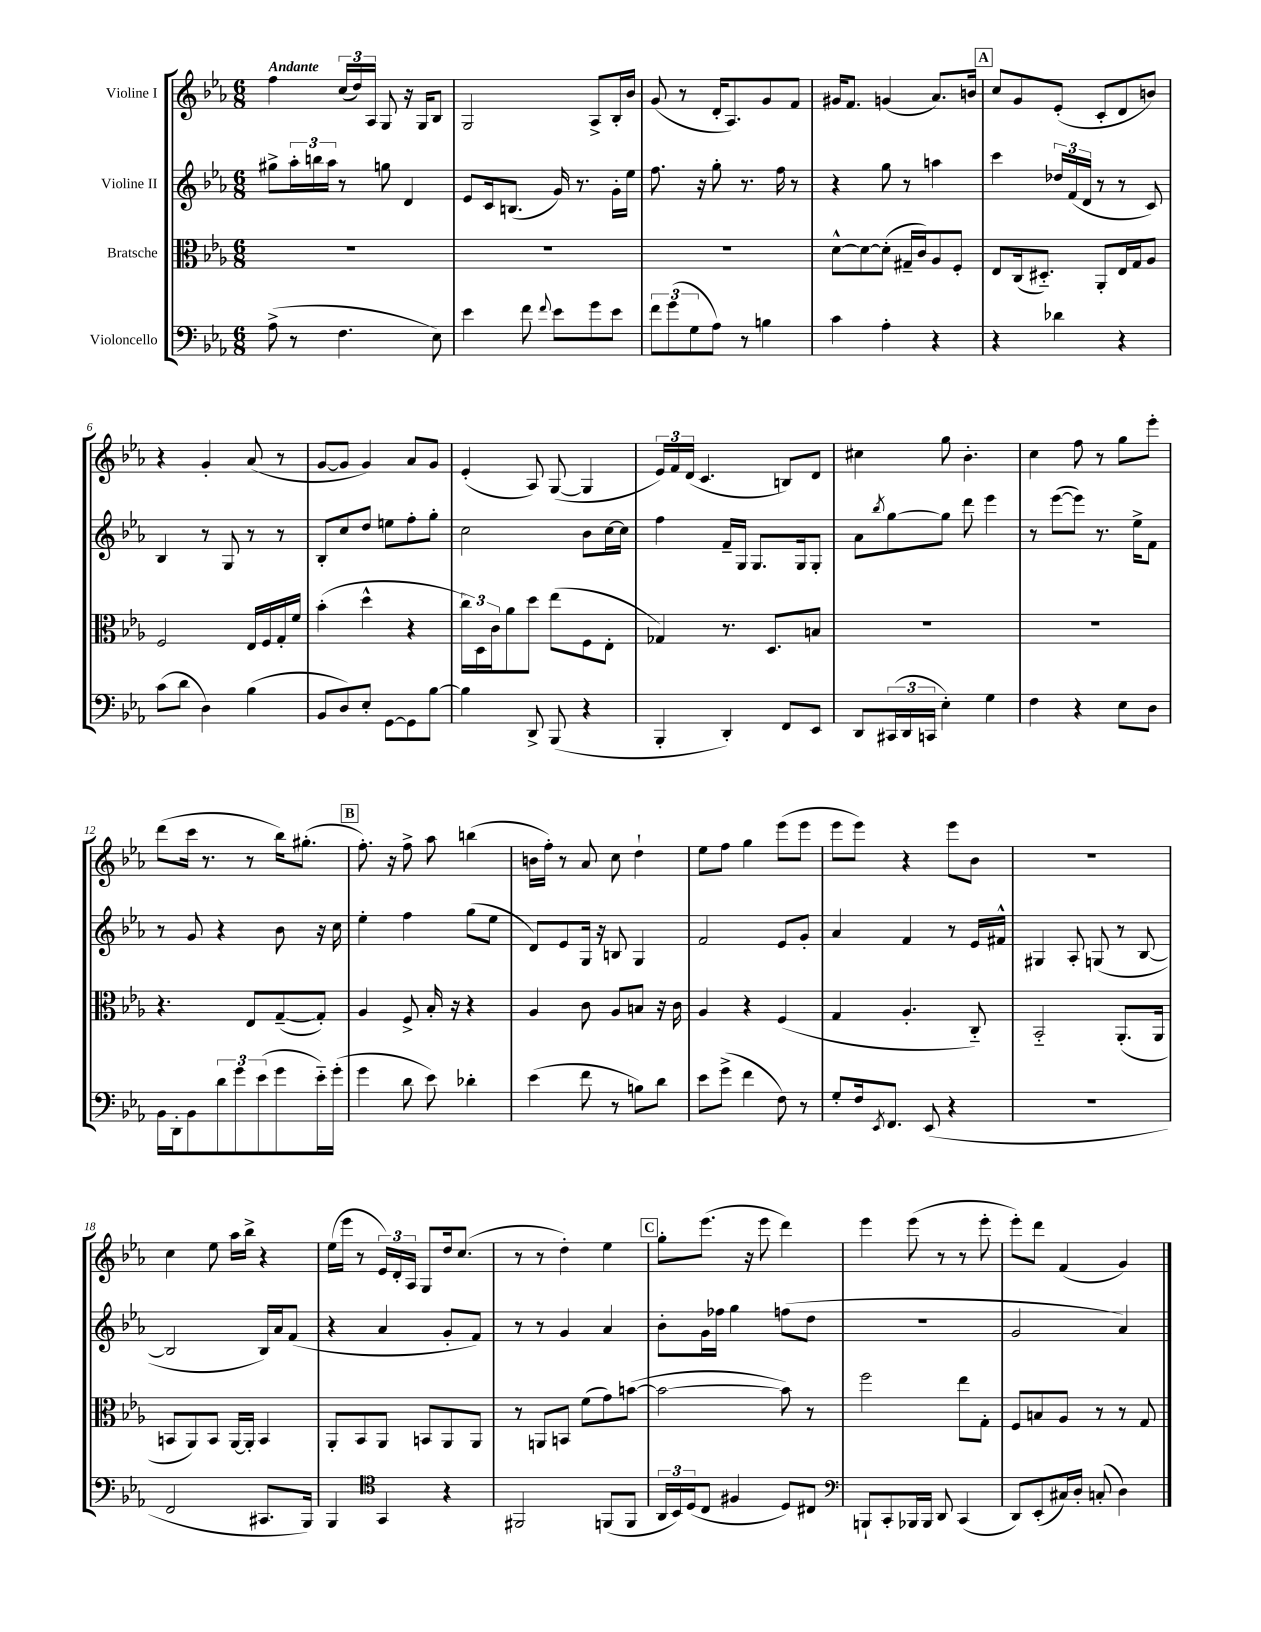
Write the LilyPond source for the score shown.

<<
\new StaffGroup <<
\new Staff = "s0" \with { instrumentName = "Violine I" } {
    \clef treble \key ees \major \numericTimeSignature \time 6/8 \tempo "Andante"
    f''4 \tuplet 3/2 { c''16( d''16) aes16 } g8 r16 g16 bes8 |
    g2 aes8-> bes16-. bes'16 |
    g'8( r8 d'16-. aes8.) g'8 f'8 |
    gis'16 f'8. g'4( aes'8.) b'16 |
    \mark \markup { \box "A" } c''8 g'8 ees'8-.( c'8-. d'8 b'8) |
    r4 g'4-. aes'8( r8 |
    g'8~ g'8 g'4) aes'8 g'8 |
    ees'4-.( aes8) g8~( g4 |
    \tuplet 3/2 { ees'16) f'16 d'16( } c'4. b8) d'8 |
    cis''4 g''8 bes'4.-. |
    c''4 f''8 r8 g''8 ees'''8-. |
    d'''8( c'''16 r8. r8 bes''16) gis''8.-.( |
    \mark \markup { \box "B" } f''8.-.) r16 f''8-> aes''8 b''4( |
    b'16 f''16-.) r8 aes'8 c''8 d''4-! |
    ees''8 f''8 g''4 ees'''8( ees'''8 |
    ees'''8 ees'''8) r4 ees'''8 bes'8 |
    R2. |
    c''4 ees''8 aes''16 bes''16-> r4 |
    ees''16( ees'''16 r8 \tuplet 3/2 { ees'16) d'16-. aes16 } g8 d''16 c''8.( |
    r8 r8 d''4-.) ees''4 |
    \mark \markup { \box "C" } g''8-. ees'''8.( r16 ees'''8 d'''4) |
    ees'''4 ees'''8( r8 r8 ees'''8-. |
    ees'''8-.) d'''8 f'4( g'4) \bar "|." |
}
\new Staff = "s1" \with { instrumentName = "Violine II" } {
    \clef treble \key ees \major \numericTimeSignature \time 6/8
    gis''8-> \tuplet 3/2 { aes''16-. b''16 aes''16 } r8 g''8 d'4 |
    ees'8 c'16 b8.( g'16) r8. g'16-. ees''16 |
    f''8. r16 g''8-. r8. f''16 r8 |
    r4 g''8 r8 a''4 |
    \mark \markup { \box "A" } c'''4 \tuplet 3/2 { des''16 f'16( d'16 } r8 r8 c'8) |
    bes4 r8 g8 r8 r8 |
    bes8-. c''8 d''8 e''8 f''8-. g''8-. |
    c''2 bes'8 c''16~ c''16 |
    f''4 f'16-- g16 g8. g16 g8-. |
    aes'8 \acciaccatura { bes''8 } g''8~ g''8 d'''8 ees'''4 |
    r8 ees'''8~( ees'''8) r8. ees''16-> f'8 |
    r8 g'8 r4 bes'8 r16 c''16 |
    \mark \markup { \box "B" } ees''4-. f''4 g''8( ees''8 |
    d'8) ees'8 g16 r16 b8 g4 |
    f'2 ees'8 g'8-. |
    aes'4 f'4 r8 ees'16 fis'16-^ |
    gis4 aes8-. g8( r8 bes8~ |
    bes2 bes16) aes'16 f'8( |
    r4 aes'4 g'8-. f'8) |
    r8 r8 g'4 aes'4 |
    \mark \markup { \box "C" } bes'8-. g'16 fes''16 g''4 f''8( d''8 |
    R2. |
    g'2 aes'4) \bar "|." |
}
\new Staff = "s2" \with { instrumentName = "Bratsche" } {
    \clef alto \key ees \major \numericTimeSignature \time 6/8
    R2. |
    R2. |
    R2. |
    d'8~-^ d'8~ d'8-.( gis16-- c'16) aes8 f8-. |
    \mark \markup { \box "A" } ees8 c16( dis8.-_) aes,8-. ees16 g16 aes8 |
    f2 ees16 f16 g16-. f'16 |
    bes'4-.( d''4-^ r4 |
    \tuplet 3/2 { c''16) d16 c'16 } aes'8 d''8 ees''8( f8 ees8-. |
    ges4) r8. d8. b8 |
    R2. |
    R2. |
    r4. ees8 g8~--( g8-.) |
    \mark \markup { \box "B" } aes4 f8-> bes16-. r16 r4 |
    aes4 c'8 aes8 b8 r16 c'16 |
    aes4 r4 f4( |
    g4 aes4.-. c8-_) |
    bes,2-_ aes,8.-.( aes,16 |
    b,8 aes,8) b,8 aes,16~ aes,16-. b,4 |
    aes,8-. bes,8 aes,8 b,8 aes,8 aes,8 |
    r8 a,8 b,8 f'8( g'8) b'8~( |
    \mark \markup { \box "C" } b'2~ b'8) r8 |
    f''2 ees''8 g8-. |
    f8 b8 aes8 r8 r8 g8 \bar "|." |
}
\new Staff = "s3" \with { instrumentName = "Violoncello" } {
    \clef bass \key ees \major \numericTimeSignature \time 6/8
    aes8->( r8 f4. ees8) |
    ees'4 f'8 \appoggiatura { f'8 } ees'8 g'8 ees'8 |
    \tuplet 3/2 { f'8 g'8( g8 } aes8) r8 b4 |
    c'4 aes4-. r4 |
    \mark \markup { \box "A" } r4 des'4 r4 |
    c'8( d'8 d4) bes4( |
    bes,8 d8) ees8-. g,8~ g,8 bes8~ |
    bes4 d,8-> bes,,8( r4 |
    bes,,4-. d,4-.) f,8 ees,8 |
    d,8 \tuplet 3/2 { cis,16( d,16 c,16 } ees4-.) g4 |
    f4 r4 ees8 d8 |
    bes,16 d,16-. bes,8 \tuplet 3/2 { d'8 g'8 ees'8( } g'8 ees'16-_) g'16-.( |
    \mark \markup { \box "B" } g'4 d'8 ees'8) des'4-. |
    ees'4( f'8 r8 b8) d'8 |
    ees'8 g'8->( f'4 f8) r8 |
    g8-. f16 \acciaccatura { ees,8 } f,8. ees,8( r4 |
    R2. |
    f,2 cis,8. bes,,16) |
    bes,,4 \clef tenor g,4 r4 |
    fis,2 f,8( f,8 |
    \mark \markup { \box "C" } \tuplet 3/2 { aes,16 bes,16) d16( } c8 fis4 d8) cis8 |
    \clef bass b,,8-! c,8-. bes,,16 bes,,16 d,8 c,4( |
    d,8) ees,8-.( cis16) d16-. c8-.( d4) \bar "|." |
}
>>
>>
